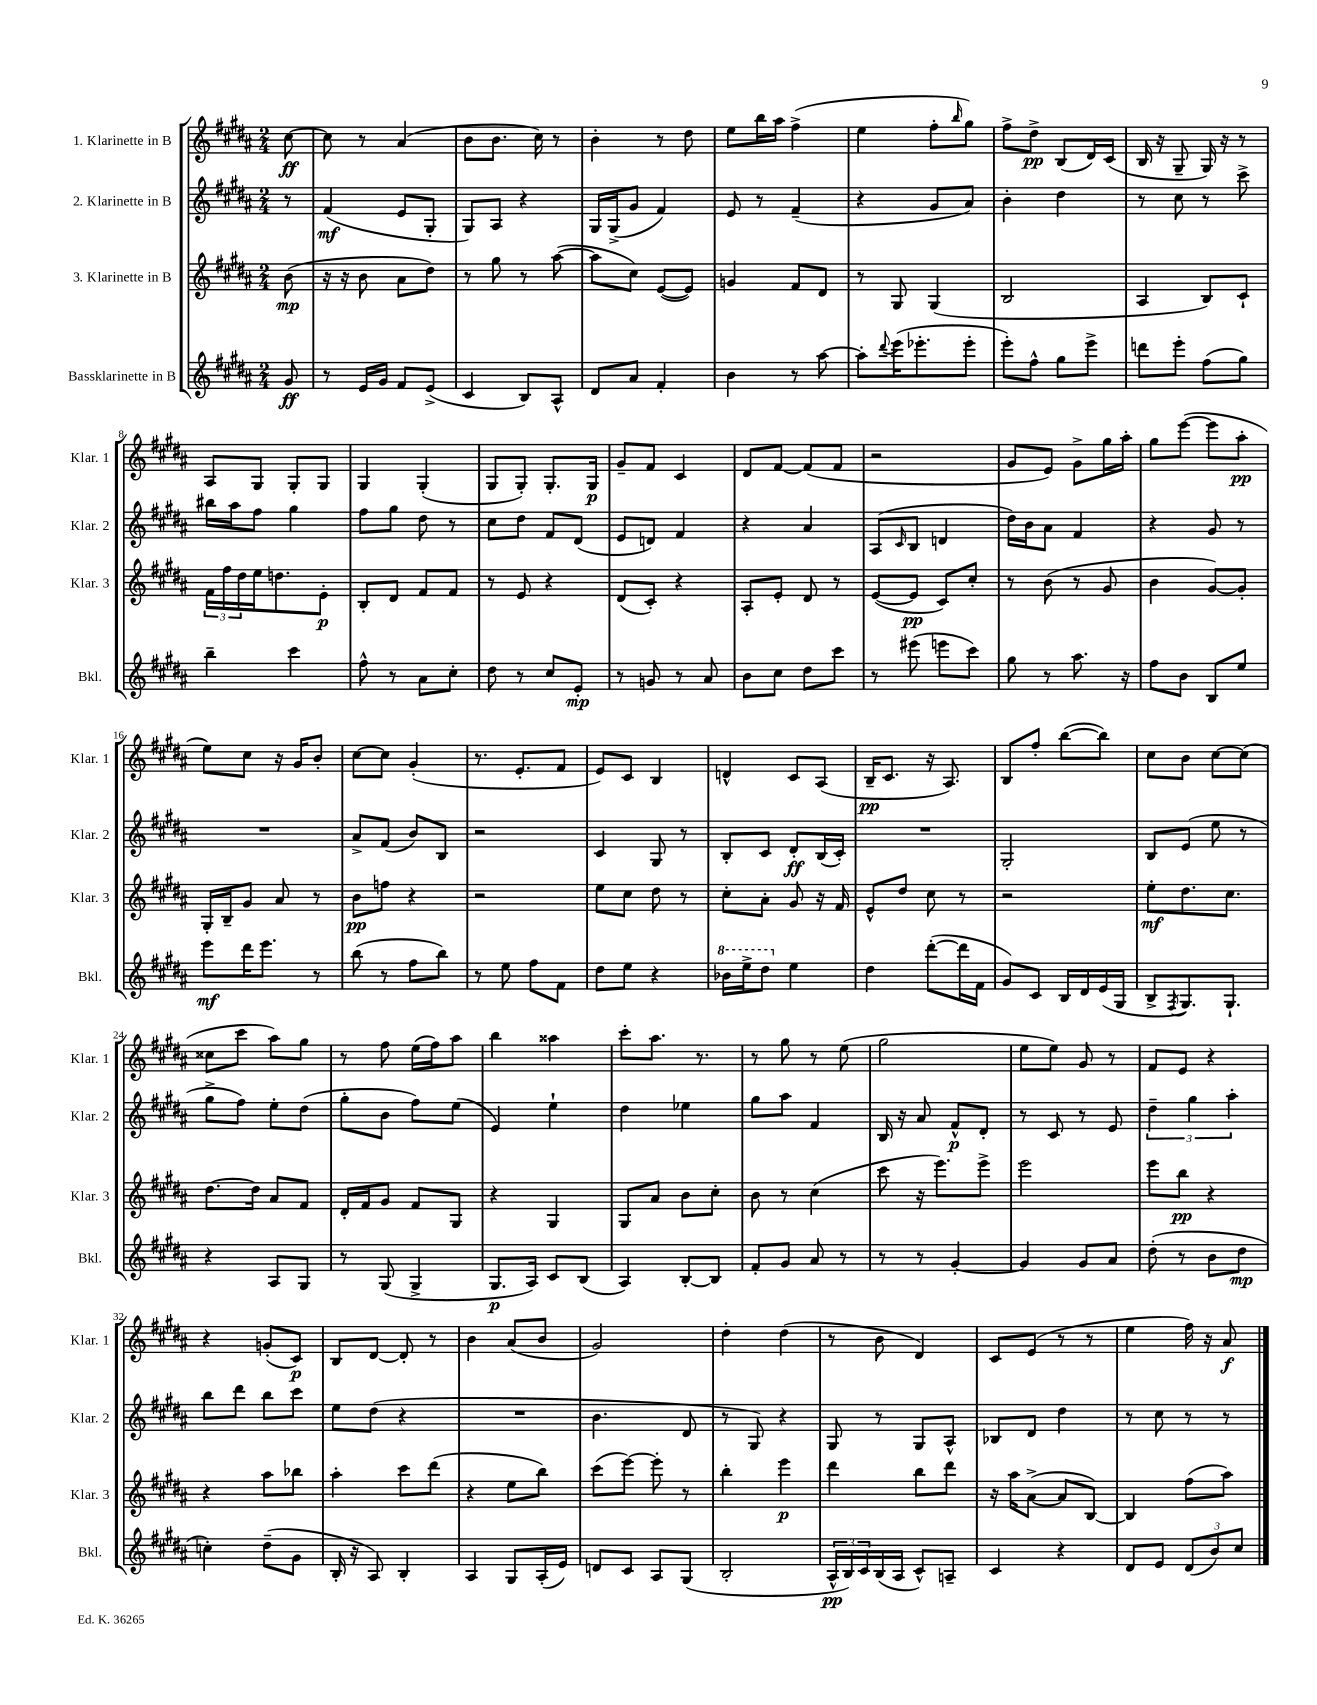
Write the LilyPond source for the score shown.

<<
\new StaffGroup <<
\new Staff = "s0" \with { instrumentName = "1. Klarinette in B" shortInstrumentName = "Klar. 1" } {
    \clef treble \key b \major \numericTimeSignature \time 2/4 \partial 8
    cis''8~\ff |
    cis''8 r8 ais'4( |
    b'8 b'8. cis''16) r8 |
    b'4-. r8 dis''8 |
    e''8 b''16 ais''16 fis''4->( |
    e''4 fis''8-. \grace { b''16 } gis''8) |
    fis''8-> dis''8->\pp b8( dis'16) cis'16( |
    b16 r16 gis8-- gis16) r16 r8 |
    ais8 gis8 gis8-. gis8 |
    gis4 gis4-.( |
    gis8 gis8-.) gis8.-. gis16\p |
    gis'8-- fis'8 cis'4 |
    dis'8 fis'8~ fis'8( fis'8 |
    r2 |
    gis'8 e'8) gis'8-> gis''16 ais''16-. |
    gis''8 e'''8~( e'''8 ais''8-.\pp |
    e''8) cis''8 r16 gis'16 b'8-. |
    cis''8~ cis''8 gis'4-.( |
    r8. e'8.-. fis'8 |
    e'8) cis'8 b4 |
    d'4-^ cis'8 ais8( |
    b16--\pp cis'8. r16 ais8.) |
    b8 fis''8-. b''8~( b''8) |
    cis''8 b'8 cis''8~ cis''8( |
    cisis''8 cis'''8 ais''8) gis''8 |
    r8 fis''8 e''16( fis''16) ais''8 |
    b''4 aisis''4 |
    cis'''8-. ais''8. r8. |
    r8 gis''8 r8 e''8( |
    gis''2 |
    e''8 e''8) gis'8 r8 |
    fis'8 e'8 r4 |
    r4 g'8-.( cis'8\p) |
    b8 dis'8~ dis'8-. r8 |
    b'4 ais'8( b'8 |
    gis'2) |
    dis''4-. dis''4( |
    r8 b'8 dis'4) |
    cis'8 e'8( r8 r8 |
    e''4 fis''16) r16 ais'8\f \bar "|." |
}
\new Staff = "s1" \with { instrumentName = "2. Klarinette in B" shortInstrumentName = "Klar. 2" } {
    \clef treble \key b \major \numericTimeSignature \time 2/4 \partial 8
    r8 |
    fis'4\mf( e'8 gis8-. |
    gis8) ais8 r4 |
    gis16 gis16->( gis'8 fis'4) |
    e'8 r8 fis'4--( |
    r4 gis'8 ais'8) |
    b'4-. dis''4 |
    r8 cis''8 r8 cis'''8-> |
    bis''16 ais''16 fis''8 gis''4 |
    fis''8 gis''8 dis''8 r8 |
    cis''8 dis''8 fis'8 dis'8( |
    e'8 d'8) fis'4 |
    r4 ais'4 |
    ais8( \grace { cis'16 } b8 d'4 |
    dis''16) b'16 ais'8 fis'4 |
    r4 gis'8 r8 |
    R2 |
    ais'8-> fis'8( b'8) b8 |
    r2 |
    cis'4 gis8 r8 |
    b8-. cis'8 dis'8-.\ff b16( cis'16-.) |
    R2 |
    gis2-. |
    b8 e'8( e''8 r8 |
    gis''8-> fis''8) e''8-. dis''8( |
    gis''8-. b'8 fis''8) e''8( |
    e'4) e''4-! |
    dis''4 ees''4 |
    gis''8 ais''8 fis'4 |
    b16 r16 ais'8 fis'8-^\p dis'8-. |
    r8 cis'8 r8 e'8 |
    \tuplet 3/2 { dis''4-- gis''4 ais''4-. } |
    b''8 dis'''8 b''8 cis'''8 |
    e''8 dis''8( r4 |
    R2 |
    b'4. dis'8 |
    r8 gis8) r4 |
    gis8 r8 gis8 ais8-^ |
    bes8 dis'8 dis''4 |
    r8 cis''8 r8 r8 \bar "|." |
}
\new Staff = "s2" \with { instrumentName = "3. Klarinette in B" shortInstrumentName = "Klar. 3" } {
    \clef treble \key b \major \numericTimeSignature \time 2/4 \partial 8
    b'8\mp( |
    r16 r16 b'8 ais'8 dis''8) |
    r8 gis''8 r8 ais''8~( |
    ais''8 cis''8) e'8~( e'8) |
    g'4 fis'8 dis'8 |
    r8 gis8 gis4( |
    b2 |
    ais4 b8) cis'8-! |
    \tuplet 3/2 { fis'16 fis''16 dis''16 } e''16 d''8. e'8-.\p |
    b8-. dis'8 fis'8 fis'8 |
    r8 e'8 r4 |
    dis'8( cis'8-.) r4 |
    ais8-. e'8-. dis'8 r8 |
    e'8~( e'8\pp cis'8) cis''8-. |
    r8 b'8( r8 gis'8 |
    b'4 gis'8~) gis'8-. |
    gis16-. b16-- gis'8 ais'8 r8 |
    b'8\pp f''8 r4 |
    r2 |
    e''8 cis''8 dis''8 r8 |
    cis''8-. ais'8-. gis'8 r16 fis'16 |
    e'8-^ dis''8 cis''8 r8 |
    r2 |
    e''8-.\mf dis''8. cis''8. |
    dis''8.~ dis''16 ais'8 fis'8 |
    dis'16-. fis'16 gis'8 fis'8 gis8 |
    r4 gis4 |
    gis8 ais'8 b'8 cis''8-. |
    b'8 r8 cis''4( |
    cis'''8 r16 e'''8.) e'''8-> |
    e'''2 |
    e'''8 b''8\pp r4 |
    r4 ais''8 bes''8 |
    ais''4-. cis'''8 dis'''8( |
    r4 e''8 b''8) |
    cis'''8( e'''8~) e'''8-. r8 |
    b''4-. e'''4\p |
    dis'''4 b''8 dis'''8 |
    r16 ais''16 ais'8~->( ais'8 b8~) |
    b4 fis''8( ais''8) \bar "|." |
}
\new Staff = "s3" \with { instrumentName = "Bassklarinette in B" shortInstrumentName = "Bkl." } {
    \clef treble \key b \major \numericTimeSignature \time 2/4 \partial 8
    gis'8\ff |
    r8 e'16 gis'16 fis'8 e'8->( |
    cis'4 b8) ais8-^ |
    dis'8 ais'8 fis'4-. |
    b'4 r8 ais''8~ |
    ais''8-. \appoggiatura { dis'''8 } e'''16( ees'''8.-. ees'''8-. |
    e'''8-.) fis''8-^ gis''8 e'''8-> |
    d'''8 e'''8-. fis''8( gis''8) |
    b''4-- cis'''4 |
    fis''8-^ r8 ais'8 cis''8-. |
    dis''8 r8 cis''8 e'8-.\mp |
    r8 g'8 r8 ais'8 |
    b'8 cis''8 dis''8 cis'''8 |
    r8 eis'''8( e'''8 cis'''8) |
    gis''8 r8 ais''8. r16 |
    fis''8 b'8 b8 e''8 |
    e'''8\mf dis'''16 e'''8. r8 |
    b''8( r8 fis''8 b''8) |
    r8 e''8 fis''8 fis'8 |
    dis''8 e''8 r4 |
    \ottava #1 bes''16 e'''16-> dis'''8 \ottava #0 e''4 |
    dis''4 dis'''8~-.( dis'''16 fis'16 |
    gis'8) cis'8 b16 dis'16 e'16( gis16 |
    b8-> \acciaccatura { fis8 } gis8.) gis8.-! |
    r4 ais8 gis8 |
    r8 gis8( gis4-> |
    gis8.\p ais16) cis'8 b8( |
    ais4) b8~-. b8 |
    fis'8-. gis'8 ais'8 r8 |
    r8 r8 gis'4~-. |
    gis'4 gis'8 ais'8 |
    dis''8-.( r8 b'8 dis''8\mp |
    c''4-.) dis''8--( gis'8 |
    b16-. r16 ais8) b4-. |
    ais4 gis8 ais16-.( e'16) |
    d'8 cis'8 ais8 gis8( |
    b2-. |
    \tuplet 3/2 { ais16-^\pp b16) cis'16 } b16( ais16 cis'8-^) a8-- |
    cis'4 r4 |
    dis'8 e'8 \tuplet 3/2 { dis'8( b'8) cis''8 } \bar "|." |
}
>>
>>
